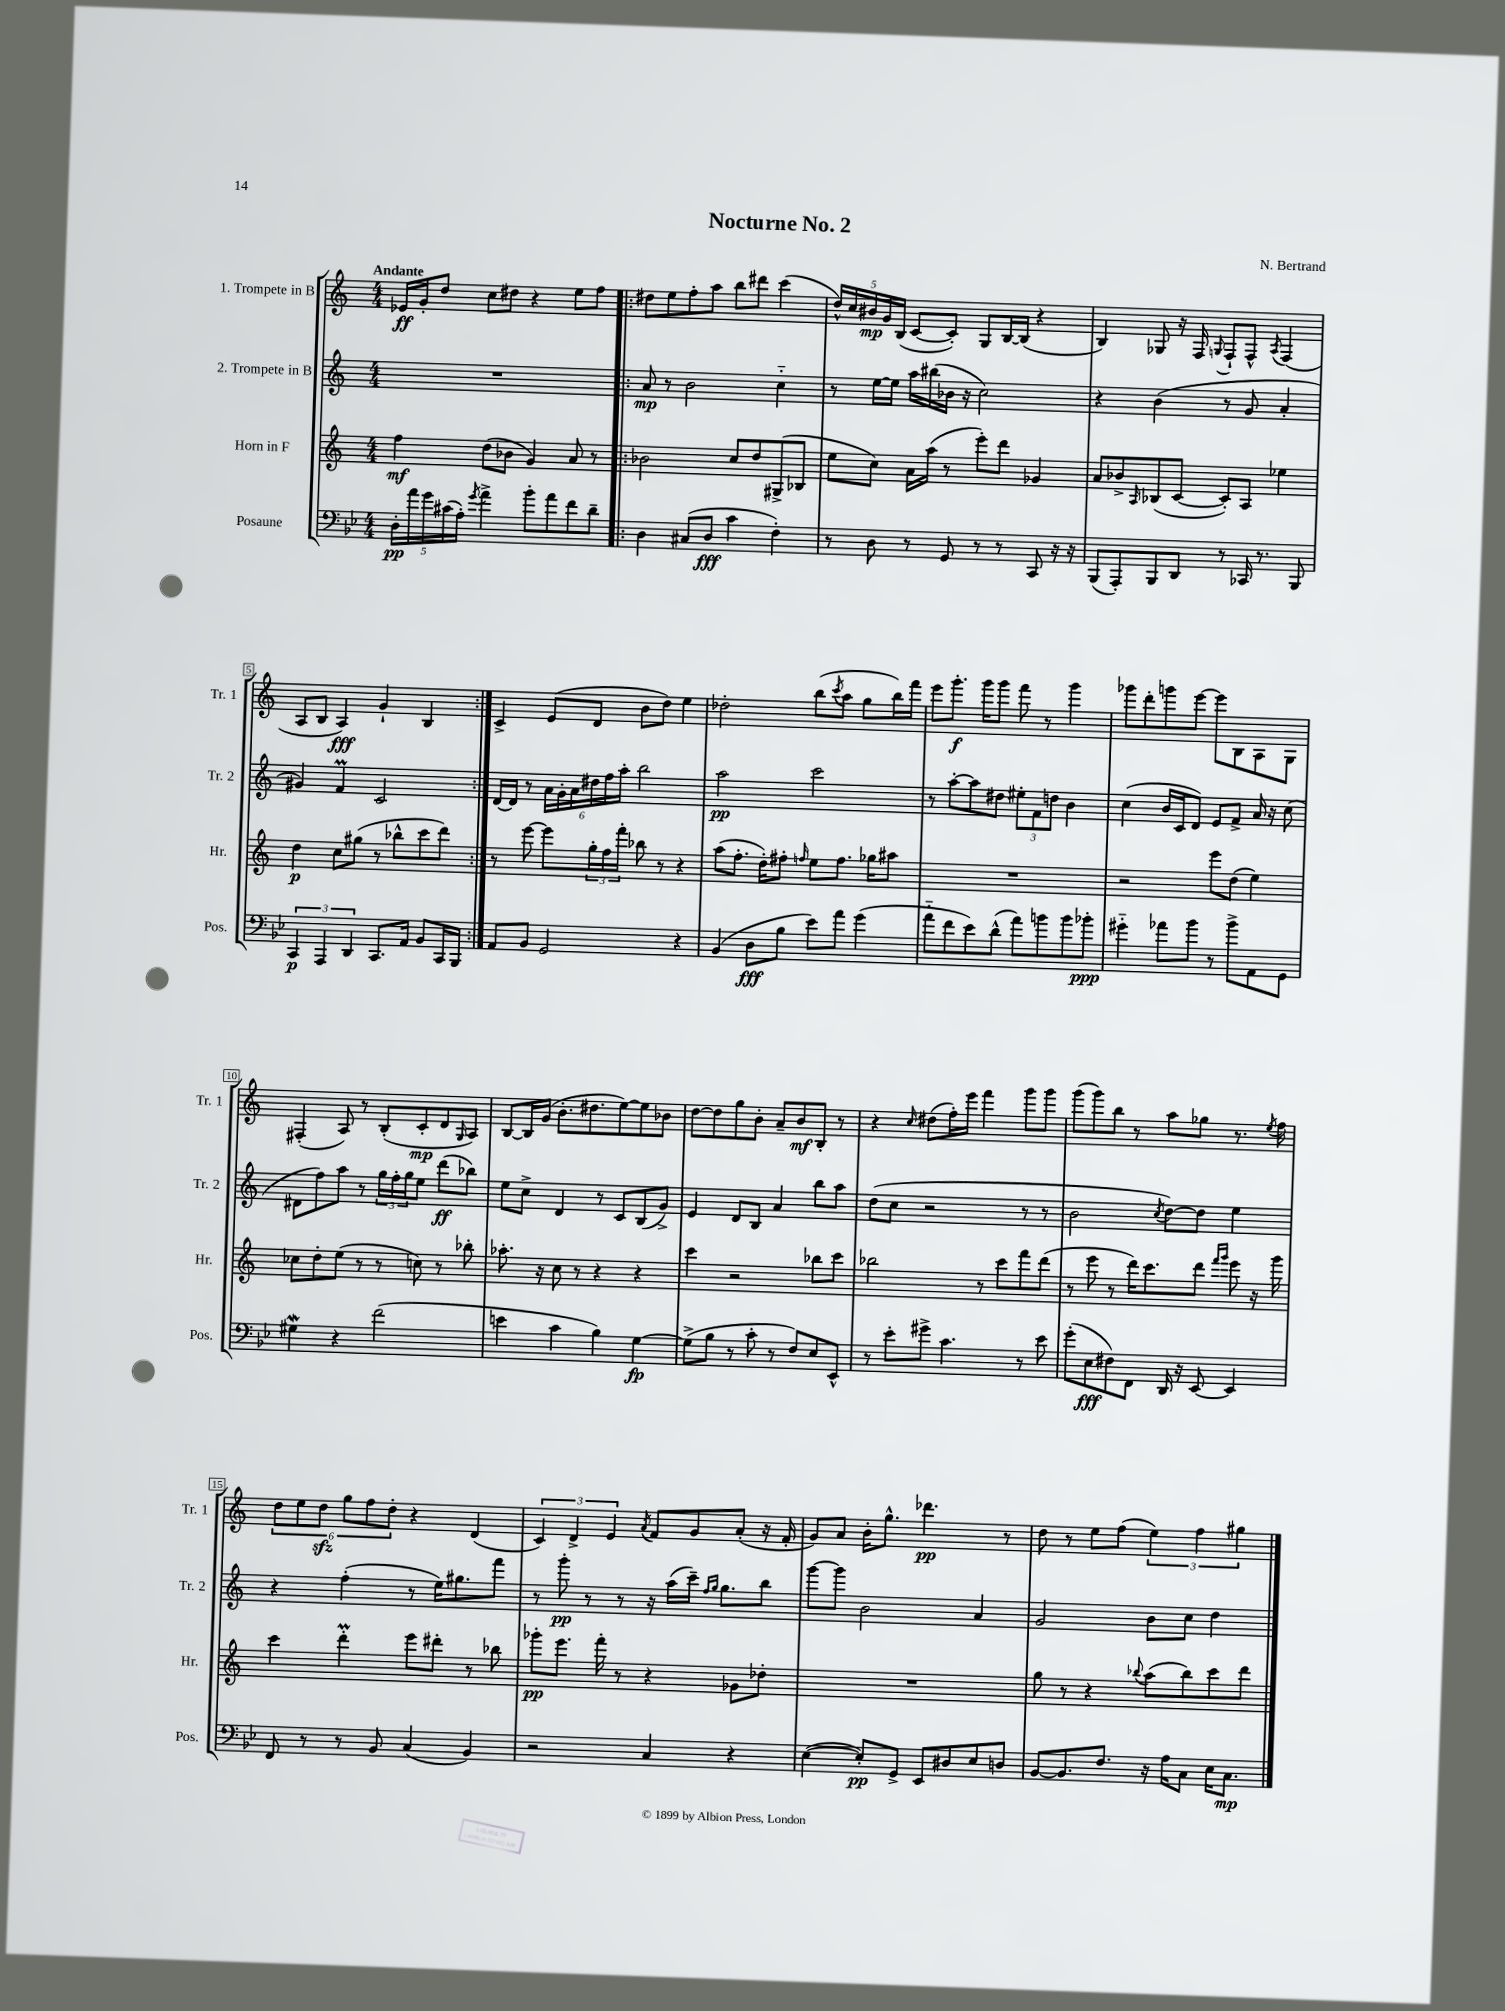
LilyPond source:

\header { title = "Nocturne No. 2" composer = "N. Bertrand" }
<<
\new StaffGroup <<
\new Staff = "s0" \with { instrumentName = "1. Trompete in B" shortInstrumentName = "Tr. 1" } {
    \clef treble \key c \major \numericTimeSignature \time 4/4 \tempo "Andante"
    ees'16\ff g'16-. d''8 c''8 dis''8 r4 e''8 f''8 |
    \repeat volta 2 { dis''8 e''8 f''8-. a''8 b''8 dis'''8 c'''4( |
    \tuplet 5/4 { d''16-^) c''16 bis'16\mp g'16 b16( } c'8~ c'8-.) g8 b16~ b16( r4 |
    b4) ges8 r16 f16 \appoggiatura { g8 } f8-! f8-^ \acciaccatura { a8 } f4( |
    a8 b8 a4\fff) g'4-! b4 | }
    c'4-> e'8( d'8 b'8 d''8) e''4 |
    des''2-. b''8( \acciaccatura { c'''8 } a''8 g''8 b''16) f'''16 |
    e'''8 g'''8.-.\f g'''16 g'''8 f'''8 r8 g'''4 |
    ges'''8 d'''8-. g'''8 e'''8~ e'''8 b8 a8 g8 |
    fis4-.( a8) r8 b8-.( c'8-.\mp d'8 \grace { g16 } a8) |
    b8~ b16 g'16( b'8.-. dis''8. e''8~) e''8 bes'8 |
    d''8~ d''8 g''8 b'8-. a'8-- b'8\mf b8-. r8 |
    r4 \grace { c''16 } dis''8( f''16-.) e'''16 f'''4 g'''8 g'''8 |
    g'''8( g'''8) b''8 r8 a''8 ges''8 r8. \acciaccatura { e''8 } f''16 |
    \tuplet 6/4 { d''8 e''8 d''8\sfz g''8 f''8 d''8-. } r4 d'4( |
    \tuplet 3/2 { c'4) d'4-> e'4 } \acciaccatura { a'8 } f'8 g'8 a'8-.( r16 f'16-. |
    g'8) a'8 b'16-. g''8.-^ des'''4.\pp r8 |
    d''8 r8 e''8 f''8( \tuplet 3/2 { e''4) f''4 gis''4 } \bar "|." |
}
\new Staff = "s1" \with { instrumentName = "2. Trompete in B" shortInstrumentName = "Tr. 2" } {
    \clef treble \key c \major \numericTimeSignature \time 4/4
    R1 |
    \repeat volta 2 { a'8\mp r8 b'2 c''4-_ |
    r8 e''16~ e''16 a''16 bis''16( bes'16 r16 c''2) |
    r4 b'4( r8 g'8 a'4-. |
    gis'4) f'4\prall c'2 | }
    d'16~ d'16 r8 \tuplet 6/4 { a'16 g'16-. a'16 dis''16 f''16 a''16-. } b''2 |
    a''2\pp c'''2 |
    r8 a''8~-. a''8 dis''8 \tuplet 3/2 { eis''8-. f'8 d''8 } b'4 |
    c''4( b'16 c'16 d'8) e'8 f'8-> a'16 r16 c''8( |
    dis'8 f''8) a''8 r8 \tuplet 3/2 { g''16 f''16-. g''16 } e''8 d'''8\ff( bes''8) |
    e''8 c''8-> d'4 r8 c'8 b8( g'8->) |
    e'4 d'8 b8 a'4 b''8 a''8 |
    d''8( c''8 r2 r8 r8 |
    b'2 \acciaccatura { c''8 } d''8~) d''8 e''4 |
    r4 f''4-.( r8 e''16) gis''8. f'''8 |
    r8 g'''8-.\pp r8 r8 r16 a''16( c'''16--) \grace { f''16 g''16 } g''8. b''8 |
    g'''8~ g'''8 b'2 a'4 |
    g'2 b'8 c''8 d''4 \bar "|." |
}
\new Staff = "s2" \with { instrumentName = "Horn in F" shortInstrumentName = "Hr." } {
    \clef treble \key c \major \numericTimeSignature \time 4/4
    f''4\mf d''8( bes'8 g'4) a'8 r8 |
    \repeat volta 2 { bes'2 c''8 d''8 gis8->( bes8 |
    e''8 c''8) a'16 a''16( r8 e'''8-.) d'''8 ges'4 |
    a'8 bes'8-> \grace { a16 } bes8( c'8~ c'8-.) a8 ees''4 |
    d''4\p c''8 gis''8( r8 bes''8-^ c'''8 d'''8) | }
    r8 e'''8~ e'''8 \tuplet 3/2 { g''16-. f''16 f'''16-. } bes''8 r8 r4 |
    a''8( f''8.-. d''16-.) fis''8-. \grace { f''16 } e''8 f''8. ges''16 ais''8 |
    R1 |
    r2 e'''8 d''8( e''4) |
    ces''8 d''8-. e''8( r8 r8 c''8) r8 bes''8-. |
    aes''8.-. r16 c''8 r8 r4 r4 |
    c'''4 r2 bes''8 c'''8 |
    bes''2 r8 c'''8 f'''8 d'''8( |
    r8 e'''8 r8 d'''16) c'''8. d'''8 \grace { f'''16 g'''16 } e'''8 r16 g'''16 |
    c'''4 d'''4-.\prall e'''8 dis'''8-. r8 bes''8 |
    ges'''8-.\pp e'''8. f'''16-. r8 r4 ges'8 des''8-. |
    R1 |
    g''8 r8 r4 \appoggiatura { bes''8 } a''8( bes''8) c'''8 d'''8 \bar "|." |
}
\new Staff = "s3" \with { instrumentName = "Posaune" shortInstrumentName = "Pos." } {
    \clef bass \key bes \major \numericTimeSignature \time 4/4
    \tuplet 5/4 { d16-.\pp a'16 g'16 cis'16( a16-.) } \acciaccatura { g'8 } a'4-> bes'8-. a'8 f'8 d'8-- |
    \repeat volta 2 { d4 cis8( d8\fff c'4 f4-.) |
    r8 d8 r8 g,8 r8 r8 c,8 r16 r16 |
    bes,,8( a,,8-.) bes,,8 d,8 r8 ces,16 r8. bes,,8 |
    \tuplet 3/2 { c,4\p a,,4 d,4 } c,8. a,16 bes,8 c,16 bes,,16 | }
    a,8 bes,8 g,2 r4 |
    bes,4( d8\fff bes8 ees'8) a'8 g'4( |
    a'8-_ f'8 ees'8) d'8-^( a'8) b'8 b'8 bes'8-.\ppp |
    gis'4-_ aes'8 bes'8 r8 bes'8-> a,8 g,8 |
    gis4\mordent r4 f'2( |
    e'4 c'4 bes4) g4~\fp |
    g8->( bes8 r8 c'8-. r8 f8) ees8 ees,8-^ |
    r8 ees'8-. gis'8-> c'4. r8 ees'8 |
    g'8-.( ees8\fff fis8) f,8 d,16 r16 ees,8~ ees,4 |
    f,8 r8 r8 bes,8 c4( bes,4) |
    r2 c4 r4 |
    ees4~( ees8-.\pp) g,8-> ees,8 dis8 ees8 d8 |
    bes,8~ bes,8. f8. r16 a16 c8 ees16 c8.\mp \bar "|." |
}
>>
>>
\layout { \context { \Score \override BarNumber.stencil = #(make-stencil-boxer 0.1 0.3 ly:text-interface::print) } }
